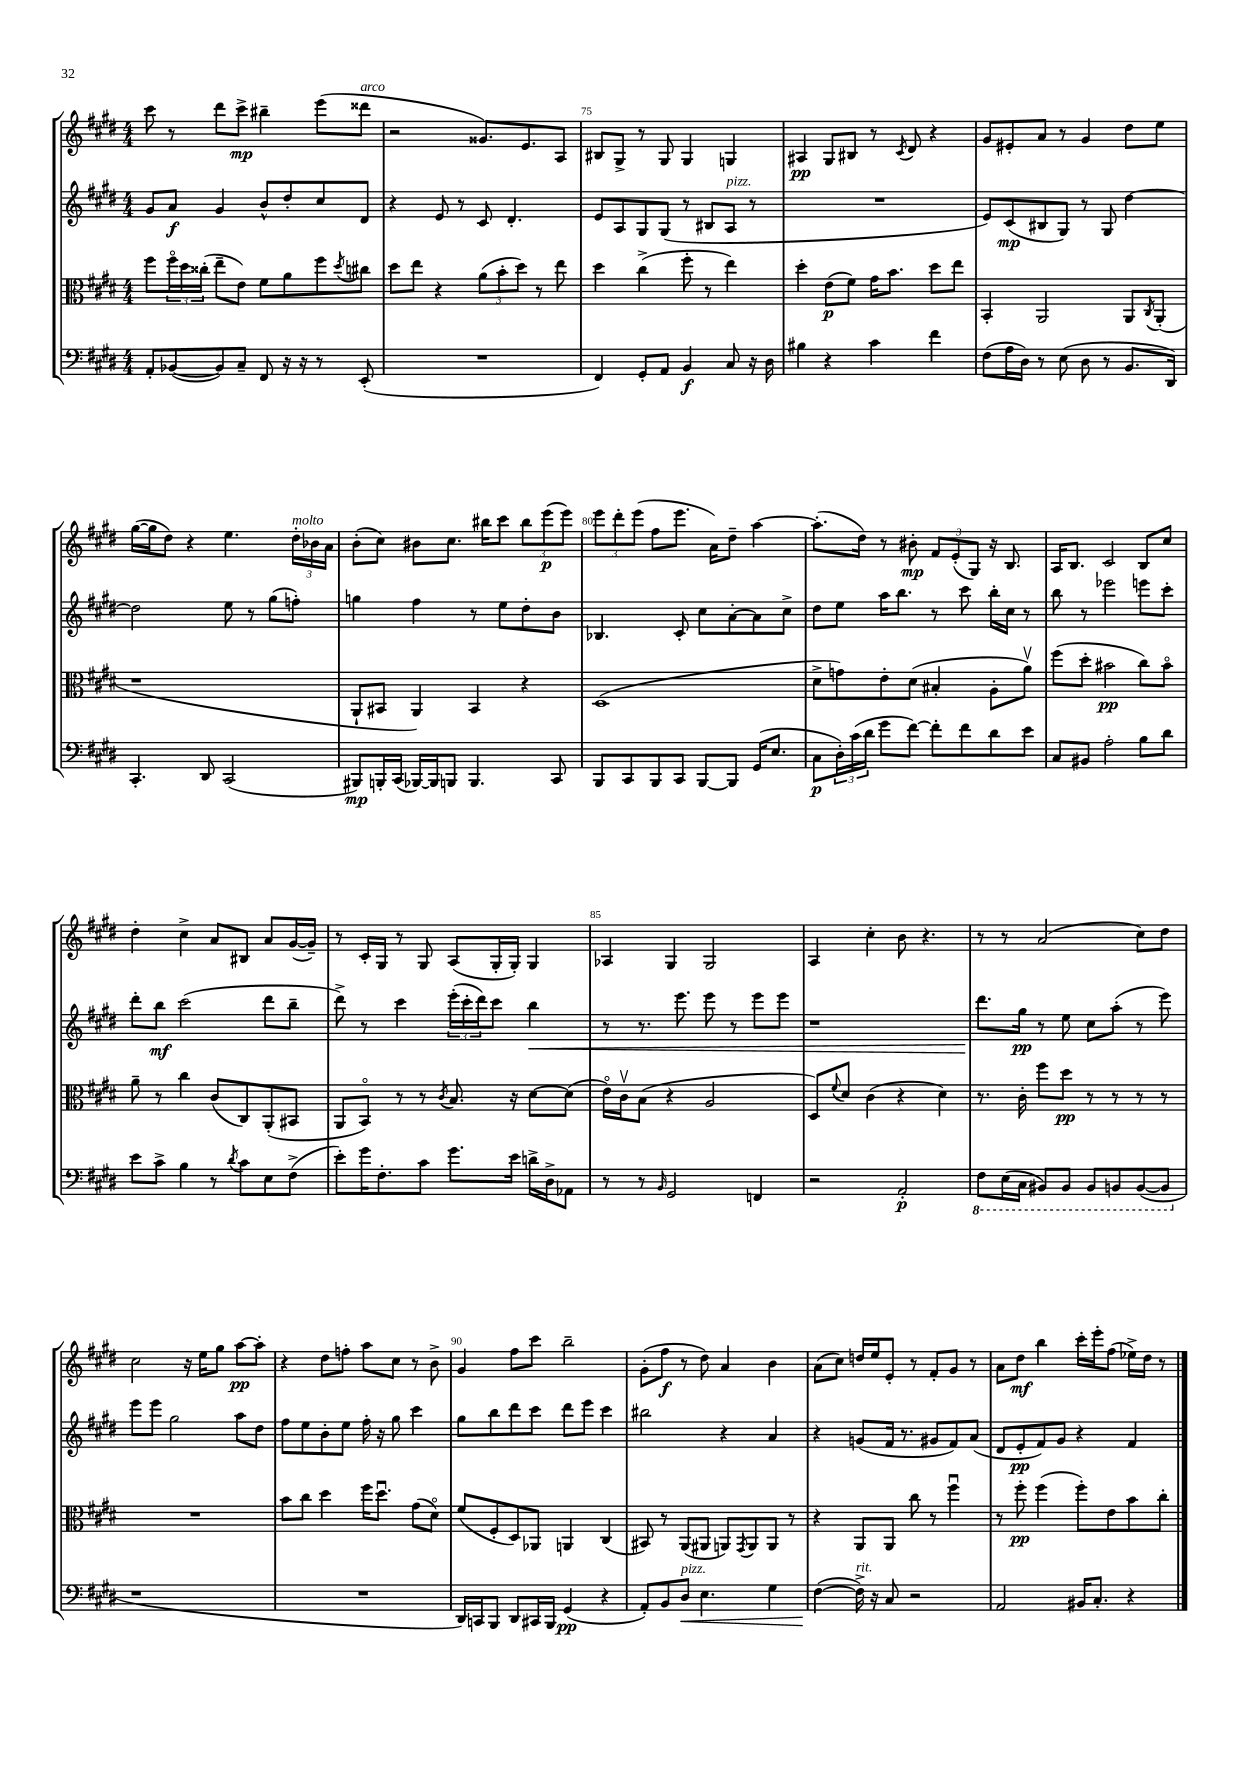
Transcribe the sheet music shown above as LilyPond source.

<<
\new StaffGroup <<
\new Staff = "s0" {
    \clef treble \key e \major \numericTimeSignature \time 4/4
    cis'''8 r8 dis'''8 cis'''8->\mp bis''4-- e'''8( disis'''8^\markup { \italic "arco" } |
    r2 gisis'8.) e'8. a8 |
    bis8 gis8-> r8 gis8 gis4 g4 |
    ais4\pp gis8 bis8 r8 \acciaccatura { cis'8 } dis'8 r4 |
    gis'8 eis'8-. a'8 r8 gis'4 dis''8 e''8 |
    gis''16~( gis''16 dis''8) r4 e''4. \tuplet 3/2 { dis''16-.^\markup { \italic "molto" } bes'16 a'16 } |
    b'8-.( cis''8) bis'8 cis''8. bis''16 cis'''8 \tuplet 3/2 { bis''8 e'''8\p( e'''8) } |
    \tuplet 3/2 { e'''8 dis'''8-. e'''8( } fis''8 e'''8. a'16) dis''8-- a''4~ |
    a''8.-.( dis''16) r8 bis'8-.\mp \tuplet 3/2 { fis'8 e'8-.( gis8) } r16 b8. |
    a16 b8. cis'2 b8 cis''8 |
    dis''4-. cis''4-> a'8 bis8 a'8 gis'16~( gis'16--) |
    r8 cis'16-. gis16 r8 gis8 a8( gis16-. gis16-.) gis4 |
    aes4 gis4 gis2 |
    a4 cis''4-. b'8 r4. |
    r8 r8 a'2( cis''8) dis''8 |
    cis''2 r16 e''16 gis''8 a''8~\pp a''8-. |
    r4 dis''8 f''8-. a''8 cis''8 r8 b'8-> |
    gis'4 fis''8 cis'''8 b''2-- |
    gis'8-.( fis''8\f r8 dis''8) a'4 b'4 |
    a'8( cis''8) d''16 e''16 e'8-. r8 fis'8-. gis'8 r8 |
    a'8 dis''8\mf b''4 cis'''16-. e'''16-. fis''8( ees''16->) dis''16 r8 \bar "|." |
}
\new Staff = "s1" {
    \clef treble \key e \major \numericTimeSignature \time 4/4
    gis'8 a'8\f gis'4 b'8-^ dis''8-. cis''8 dis'8 |
    r4 e'8 r8 cis'8 dis'4.-. |
    e'8 a8 gis8 gis8( r8 bis8 a8^\markup { \italic "pizz." } r8 |
    R1 |
    e'8) cis'8\mp( bis8 gis8) r8 gis8 dis''4~ |
    dis''2 e''8 r8 gis''8( f''8-.) |
    g''4 fis''4 r8 e''8 dis''8-. b'8 |
    bes4. cis'8-. cis''8 a'8~-. a'8 cis''8-> |
    dis''8 e''8 a''16 b''8. r8 cis'''8 b''16-. cis''16 r8 |
    b''8 r8 ees'''2 e'''8 cis'''8-. |
    dis'''8-. b''8\mf cis'''2( dis'''8 b''8-- |
    dis'''8->) r8 cis'''4 \tuplet 3/2 { e'''16-.( cis'''16-. dis'''16) } cis'''8 b''4\< |
    r8 r8. e'''8. e'''8 r8 e'''8 e'''8 |
    r1 |
    dis'''8.\! gis''16\pp r8 e''8 cis''8 a''8-.( r8 e'''8) |
    e'''8 e'''8 gis''2 a''8 dis''8 |
    fis''8 e''8 b'8-. e''8 fis''16-. r16 gis''8 cis'''4 |
    gis''8 b''8 dis'''8 cis'''8 dis'''8 e'''8 cis'''4 |
    bis''2 r4 a'4 |
    r4 g'8( fis'16 r8. gis'8 fis'8) a'8( |
    dis'8 e'8-.\pp fis'8) gis'8 r4 fis'4 \bar "|." |
}
\new Staff = "s2" {
    \clef alto \key e \major \numericTimeSignature \time 4/4
    fis''8 \tuplet 3/2 { fis''16\flageolet dis''16 cisis''16-.( } e''8-- e'8) fis'8 a'8 fis''8 \acciaccatura { dis''8 } cis''8 |
    dis''8 e''8 r4 \tuplet 3/2 { a'8( b'8-. dis''8) } r8 e''8 |
    dis''4 cis''4->( fis''8-. r8 e''4) |
    dis''4-. e'8\p( fis'8) gis'16 b'8. dis''8 e''8 |
    b,4-. a,2 a,8 \acciaccatura { cis8 } a,8-.( |
    r1 |
    a,8-! bis,8 a,4) bis,4 r4 |
    dis1( |
    dis'8-> g'8) e'8-. dis'8( bis4-. a8-. a'8\upbow) |
    fis''8( dis''8-. bis'2\pp cis''8) bis'8\flageolet |
    a'8-- r8 cis''4 cis'8( cis8) a,8-.( bis,8 |
    a,8 b,8\flageolet) r8 r8 \acciaccatura { cis'8 } b8. r16 dis'8~ dis'8( |
    e'16\flageolet) cis'16\upbow b8( r4 a2 |
    dis8) \appoggiatura { fis'8 } dis'8 cis'4( r4 dis'4) |
    r8. cis'16-. fis''8 dis''8\pp r8 r8 r8 r8 |
    R1 |
    b'8 cis''8 dis''4 fis''16 dis''8.\downbow gis'8( dis'8\flageolet) |
    fis'8( fis8-. dis8) aes,8 a,4 cis4( |
    bis,8) r8 a,8( ais,8 a,8) \acciaccatura { gis,8 } a,8 a,8 r8 |
    r4 a,8 a,8 cis''8 r8 fis''4\downbow |
    r8 fis''8-.\pp fis''4( fis''8-.) e'8 b'8 cis''8-. \bar "|." |
}
\new Staff = "s3" {
    \clef bass \key e \major \numericTimeSignature \time 4/4
    a,8-. bes,8~( bes,8) cis8-- fis,8 r16 r16 r8 e,8-.( |
    R1 |
    fis,4) gis,8-. a,8 b,4\f cis8 r16 dis16 |
    bis4 r4 cis'4 fis'4 |
    fis8( a16 dis16) r8 e8( dis8 r8 b,8. dis,16) |
    cis,4.-. dis,8 cis,2( |
    bis,,8\mp) b,,16-. cis,16( bes,,16~) bes,,16 b,,8 b,,4. cis,8 |
    b,,8 cis,8 b,,8 cis,8 b,,8~ b,,8 gis,16( e8. |
    cis8\p \tuplet 3/2 { dis16-.) cis'16( dis'16 } gis'8 fis'8~) fis'8-. fis'8 dis'8 e'8 |
    cis8 bis,8 a2-. b8 dis'8 |
    e'8 cis'8-> b4 r8 \acciaccatura { dis'8 } cis'8 e8 fis8->( |
    e'8-.) gis'16 fis8.-. cis'8 gis'8. e'16 d'16-> dis16-> aes,8 |
    r8 r8 \grace { b,16 } gis,2 f,4 |
    r2 a,2-.\p |
    \ottava #-1 fis,8 e,16( cis,16 bis,,8) bis,,8 bis,,8 b,,8 b,,8~( b,,8 \ottava #0 |
    r1 |
    R1 |
    dis,16) c,16 b,,8 dis,8 cis,16 b,,16 gis,4\pp( r4 |
    a,8-.) b,8 dis8\<^\markup { \italic "pizz." } e4. gis4 |
    fis4~\!( fis16->^\markup { \italic "rit." }) r16 cis8 r2 |
    a,2 bis,16 cis8.-. r4 \bar "|." |
}
>>
>>
\layout { \context { \Score currentBarNumber = #73 \override BarNumber.break-visibility = ##(#f #t #t) barNumberVisibility = #(every-nth-bar-number-visible 5) } }
